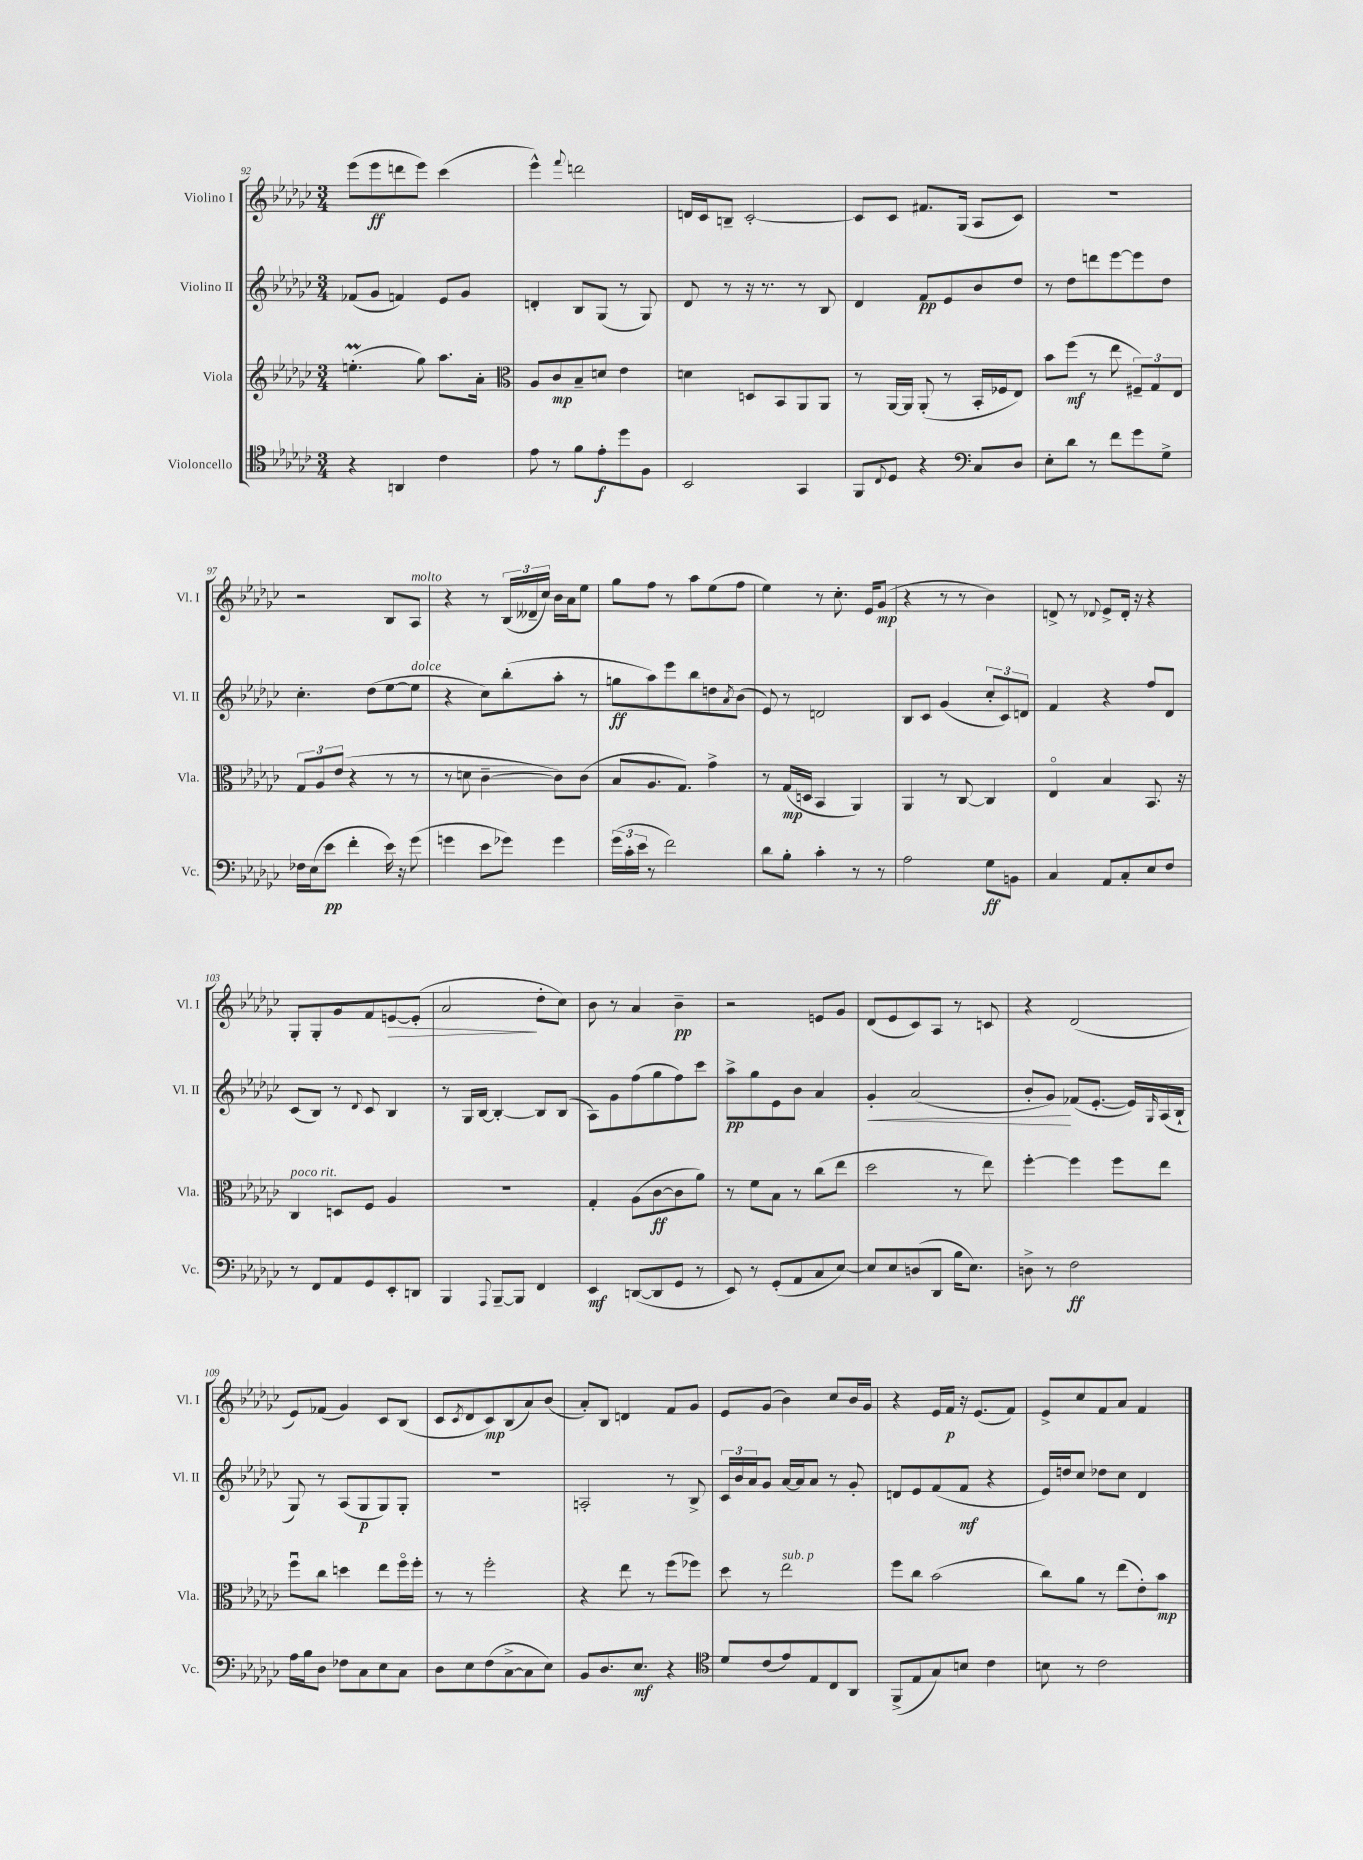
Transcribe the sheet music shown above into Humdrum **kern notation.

**kern	**dynam	**kern	**dynam	**kern	**dynam	**kern	**dynam
*part4	*part4	*part3	*part3	*part2	*part2	*part1	*part1
*staff4	*staff4	*staff3	*staff3	*staff2	*staff2	*staff1	*staff1
*I"Violoncello	*	*I"Viola	*	*I"Violino II	*	*I"Violino I	*
*I'Vc.	*	*I'Vla.	*	*I'Vl. II	*	*I'Vl. I	*
*clefC4	*	*clefG2	*	*clefG2	*	*clefG2	*
*k[b-e-a-d-g-c-]	*	*k[b-e-a-d-g-c-]	*	*k[b-e-a-d-g-c-]	*	*k[b-e-a-d-g-c-]	*
*M3/4	*	*M3/4	*	*M3/4	*	*M3/4	*
=92	=92	=92	=92	=92	=92	=92	=92
4r	.	(4.eenm'\	.	(8f-X/L	.	(8eee-\L	.
.	.	.	.	8g-/J	.	8eee-\	ff
4AAn/	.	.	.	4fn/)	.	8dddn\	.
.	.	8gg-\)	.	.	.	8eee-\J)	.
4c-\	.	8.aa-\L	.	8e-/L	.	(4ccc-\	.
.	.	.	.	8g-/J	.	.	.
.	.	16a-'\Jk	.	.	.	.	.
=93	=93	=93	=93	=93	=93	=93	=93
*	*	*clefC3	*	*	*	*	*
8e-\	.	8A-/L	.	4dn'/	.	4eee-^^\)	.
8r	.	8c-/	mp	.	.	.	.
.	.	.	.	.	.	8qqfff/	.
8f\L	.	8B-~/	.	8B-/L	.	2dddn\	.
8e-'\	f	8dn/J	.	(8G-/J	.	.	.
8dd-\	.	4e-\	.	8r	.	.	.
8F\J	.	.	.	8G-/)	.	.	.
=94	=94	=94	=94	=94	=94	=94	=94
2BB-/	.	4dn\	.	8d-/	.	16dn/LL	.
.	.	.	.	.	.	16c-/J	.
.	.	.	.	8r	.	8Bn~/J	.
.	.	8Dn/L	.	16r	.	[2c-'/	.
.	.	.	.	8.r	.	.	.
.	.	8BB-/	.	.	.	.	.
4GG-/	.	8AA-/	.	8r	.	.	.
.	.	8AA-/J	.	8B-/	.	.	.
=95	=95	=95	=95	=95	=95	=95	=95
8FF/L	.	8r	.	4d-/	.	8c-/L]	.
8qqC-/	.	.	.	.	.	.	.
8D-/J	.	[16AA-/LL	.	.	.	8c-/J	.
.	.	16AA-/JJ]	.	.	.	.	.
4r	.	(8AA-'/	.	8f/L	pp	8.f#X/L	.
.	.	8r	.	8e-/	.	.	.
.	.	.	.	.	.	(16G-/Jk	.
*clefF4	*	*	*	*	*	*	*
8C-/L	.	16BB-'/LL	.	8b-/	.	8A-/L	.
.	.	16F-X/J	.	.	.	.	.
8D-/J	.	8E-/J)	.	8dd-/J	.	8c-/J)	.
=96	=96	=96	=96	=96	=96	=96	=96
8E-'\L	.	8b-\L	.	8r	.	2.r	.
8d-\J	.	(8ff\J	mf	8dd-\L	.	.	.
8r	.	8r	.	8dddn\	.	.	.
8f\L	.	8ee-\	.	[8eee-\	.	.	.
8g-\	.	12F#X~/L)	.	8eee-\]	.	.	.
.	.	12G-/	.	.	.	.	.
8G-^\J	.	.	.	8dd-\J	.	.	.
.	.	12E-/J	.	.	.	.	.
!!LO:LB:g=z
=97	=97	=97	=97	=97	=97	=97	=97
16F-X\LL	.	12G-/L	.	4.cc-'\	.	2r	.
(16E-\J	.	.	.	.	.	.	.
.	.	12A-/	.	.	.	.	.
8e-\J	pp	.	.	.	.	.	.
.	.	(12e-/J	.	.	.	.	.
4f'\	.	4r	.	.	.	.	.
.	.	.	.	(8dd-\L	.	.	.
16e-\)	.	8r	.	[8ee-\	.	8B-/L	.
16r	.	.	.	.	.	.	.
!	!	!	!	!	!	!LO:TX:a:i:t=molto	!
!	!	!	!	!LO:TX:a:i:t=dolce	!	!	!
(8g-\	.	8r	.	8ee-\J]	.	8A-/J	.
=98	=98	=98	=98	=98	=98	=98	=98
4gn\	.	8r	.	4r	.	4r	.
.	.	8dn\	.	.	.	.	.
8e-\L	.	[4c-~\	.	8cc-\L)	.	8r	.
8g-X\J)	.	.	.	(8bb-'\	.	(24B-/LL	.
.	.	.	.	.	.	24d--X~/	.
.	.	.	.	.	.	24cc-/JJ)	.
4g-\	.	8c-\L])	.	8aa-'\J	.	16b-\LL	.
.	.	.	.	.	.	16a-\J	.
.	.	(8c-\J	.	8r	.	8ee-\J	.
=99	=99	=99	=99	=99	=99	=99	=99
(24g-\LL	.	8B-/L	.	8ggn\L	ff	8gg-\L	.
24c-'\	.	.	.	.	.	.	.
24e-\JJ	.	.	.	.	.	.	.
8r	.	8.A-/	.	8aa-\)	.	8ff\J	.
2f\)	.	.	.	8eee-\	.	8r	.
.	.	8.G-/J)	.	.	.	.	.
.	.	.	.	8bb-\	.	8aa-\L	.
.	.	4g-^\	.	8ddn\	.	(8ee-\	.
.	.	.	.	8qa-/	.	.	.
.	.	.	.	(8b-\J	.	8ff\J	.
=100	=100	=100	=100	=100	=100	=100	=100
8d-\L	.	8r	.	8e-/)	.	4ee-\)	.
8B-'\J	.	(16G-/LL	mp	8r	.	.	.
.	.	16Dn/JJ	.	.	.	.	.
4c-'\	.	4BB-/	.	2dn/	.	8r	.
.	.	.	.	.	.	8.cc-'\	.
8r	.	4AA-/)	.	.	.	.	.
.	.	.	.	.	.	16e-/KL	.
8r	.	.	.	.	.	(8g-/J	mp
=101	=101	=101	=101	=101	=101	=101	=101
2A-\	.	4AA-/	.	8B-/L	.	4r	.
.	.	.	.	8c-/J	.	.	.
.	.	8r	.	(4g-/	.	8r	.
.	.	[8C-/	.	.	.	8r	.
8G-\L	ff	4C-/]	.	12cc-'/L	.	4b-\)	.
.	.	.	.	12c-/)	.	.	.
8BBn\J	.	.	.	.	.	.	.
.	.	.	.	12dn/J	.	.	.
=102	=102	=102	=102	=102	=102	=102	=102
4C-/	.	4E-/	.	4f/	.	8dn^/	.
.	.	.	.	.	.	8r	.
.	.	.	.	.	.	8qqd-X/	.
8AA-/L	.	4B-/	.	4r	.	8e-^/L	.
8C-'/	.	.	.	.	.	16d-'/Jk	.
.	.	.	.	.	.	16r	.
8E-/	.	8.BB-/	.	8ff/L	.	4r	.
8F/J	.	.	.	8d-/J	.	.	.
.	.	16r	.	.	.	.	.
!!LO:LB:g=z
=103	=103	=103	=103	=103	=103	=103	=103
!	!	!LO:TX:a:i:t=poco rit.	!	!	!	!	!
8r	.	4C-/	.	(8c-/L	.	8G-'/L	.
8FF/L	.	.	.	8B-/J)	.	8G-'/	.
8AA-/	.	8Dn/L	.	8r	.	8g-/	.
.	.	.	.	8qqd-/	.	.	.
8GG-/	.	8F/J	.	8c-/	.	8f/	.
!	!	!	!	!	!	!	!LO:HP:b
8EE-'/	.	4A-/	.	4B-/	.	[8en/	>
8DDn/J	.	.	.	.	.	(8e'/J]	.
=104	=104	=104	=104	=104	=104	=104	=104
4BBB-/	.	2.r	.	8r	.	2a-/	.
.	.	.	.	16G-/LL	.	.	.
.	.	.	.	[16B-/JJ	.	.	.
8qqAAA-/	.	.	.	.	.	.	.
[8BBB-~/L	.	.	.	4B-'/_	.	.	.
8BBB-/J]	.	.	.	.	.	.	.
4FF/	.	.	.	8B-/L]	.	8dd-'\L	]
.	.	.	.	(8B-/J	.	8cc-\J)	.
=105	=105	=105	=105	=105	=105	=105	=105
4EE-/	mf	4G-'/	.	8A-\L)	.	8b-\	.
.	.	.	.	8g-\	.	8r	.
([8DDn/L	.	(8A-\L	.	(8ff\	.	4a-/	.
8DD/]	.	[8c-\	ff	8gg-\	.	.	.
8GG-/J	.	8c-\]	.	8ff\)	.	4b-~\	pp
8r	.	8a-\J)	.	8ccc-\J	.	.	.
=106	=106	=106	=106	=106	=106	=106	=106
8EE-/)	.	8r	.	8aa-^\L	pp	2r	.
8r	.	8f\L	.	8gg-\	.	.	.
(8GG-'/L	.	8B-\J	.	8e-\	.	.	.
8AA-/	.	8r	.	8b-\J	.	.	.
8C-/	.	(8cc-\L	.	4a-/	.	8en/L	.
[8E-/J)	.	8ee-\J	.	.	.	8g-/J	.
=107	=107	=107	=107	=107	=107	=107	=107
!	!	!	!	!	!LO:HP:b	!	!
8E-/L]	.	2dd-\	.	4g-'/	<	(8d-/L	.
8E-/	.	.	.	.	.	8e-/	.
(8Dn/	.	.	.	(2a-/	.	8c-/)	.
8DD-/J	.	.	.	.	.	8A-/J	.
16B-\KL	.	8r	.	.	.	8r	.
8.E-\J)	.	.	.	.	.	.	.
.	.	8ee-\)	.	.	.	8cn/	.
=108	=108	=108	=108	=108	=108	=108	=108
8Dn^\	.	[4ff'\	.	8b-'/L	.	4r	.
8r	.	.	.	8g-/J)	.	.	.
2F\	ff	4ff\]	.	(8f-X/L	[	(2d-/	.
.	.	.	.	[8.e-'/J	.	.	.
.	.	8ff\L	.	.	.	.	.
.	.	.	.	16e-/LL])	.	.	.
.	.	.	.	16qqG-/	.	.	.
.	.	8ee-\J	.	(16A-/	.	.	.
.	.	.	.	16B-`/JJ	.	.	.
!!LO:LB:g=z
=109	=109	=109	=109	=109	=109	=109	=109
16A-\LL	.	8ffu\L	.	8G-/)	.	8e-/L)	.
16B-\J	.	.	.	.	.	.	.
8D-\J	.	8cc-\J	.	8r	.	(8f-X/J	.
8F-X\L	.	4ddn\	.	(8A-/L	.	4g-/)	.
8C-\	.	.	.	8G-/	p	.	.
8E-\	.	8ee-\L	.	8G-/)	.	8c-/L	.
8C-\J	.	16ff\L	.	8G-'/J	.	(8B-/J	.
.	.	16ff'\JJ	.	.	.	.	.
=110	=110	=110	=110	=110	=110	=110	=110
8D-\L	.	8r	.	2.r	.	8c-/L	.
.	.	.	.	.	.	8qc-/	.
8E-\	.	8r	.	.	.	8d-/	.
(8F\	.	2ff'\	.	.	.	8c-/)	mp
[8C-^\	.	.	.	.	.	(8B-/	.
8C-\]	.	.	.	.	.	8a-/)	.
8E-\J)	.	.	.	.	.	(8b-/J	.
=111	=111	=111	=111	=111	=111	=111	=111
8BB-/L	.	4r	.	2An'/	.	8a-'/L)	.
8.D-/	.	.	.	.	.	8B-/J	.
.	.	8ee-\	.	.	.	4dn/	.
8.E-/J	mf	.	.	.	.	.	.
.	.	8r	.	.	.	.	.
4r	.	(8ff\L	.	8r	.	8f/L	.
.	.	8ff-X\J)	.	8B-^/	.	8g-/J	.
=112	=112	=112	=112	=112	=112	=112	=112
*clefC4	*	*	*	*	*	*	*
8d-/L	.	8dd-\	.	24c-/LL	.	8e-/L	.
.	.	.	.	24b-/	.	.	.
.	.	.	.	24a-/J	.	.	.
(8c-/	.	8r	.	8g-/J	.	(8g-/J	.
!	!	!LO:TX:a:i:t=sub. p	!	!	!	!	!
8e-/)	.	2ee-\	.	[16a-/LL	.	4b-\)	.
.	.	.	.	16a-/J]	.	.	.
8E-/	.	.	.	8a-/J	.	.	.
8C-/	.	.	.	8r	.	8cc-/L	.
8AA-/J	.	.	.	8g-'/	.	16b-/L	.
.	.	.	.	.	.	16g-/JJ	.
=113	=113	=113	=113	=113	=113	=113	=113
(8FF^/L	.	8ff\L	.	8dn/L	.	4r	.
8E-/	.	8cc-\J	.	8e-/	.	.	.
8G-/)	.	(2b-\	.	(8f/	.	16e-/LL	.
.	.	.	.	.	.	16f/JJ	p
8Bn/J	.	.	.	8f/J	mf	16r	.
.	.	.	.	.	.	(8.e-/L	.
4c-\	.	.	.	4r	.	.	.
.	.	.	.	.	.	8f/J)	.
=114	=114	=114	=114	=114	=114	=114	=114
8Bn\	.	8cc-\L)	.	16e-/LL)	.	8e-^/L	.
.	.	.	.	16ddn/J	.	.	.
8r	.	8a-\J	.	8cc-/J	.	8cc-/	.
2c-\	.	8r	.	8dd-X\L	.	8f/	.
.	.	(8ee-\L	.	8cc-\J	.	8a-/J	.
.	.	8e-'\)	.	4d-/	.	4f/	.
.	.	8b-\J	mp	.	.	.	.
==	==	==	==	==	==	==	==
*-	*-	*-	*-	*-	*-	*-	*-
